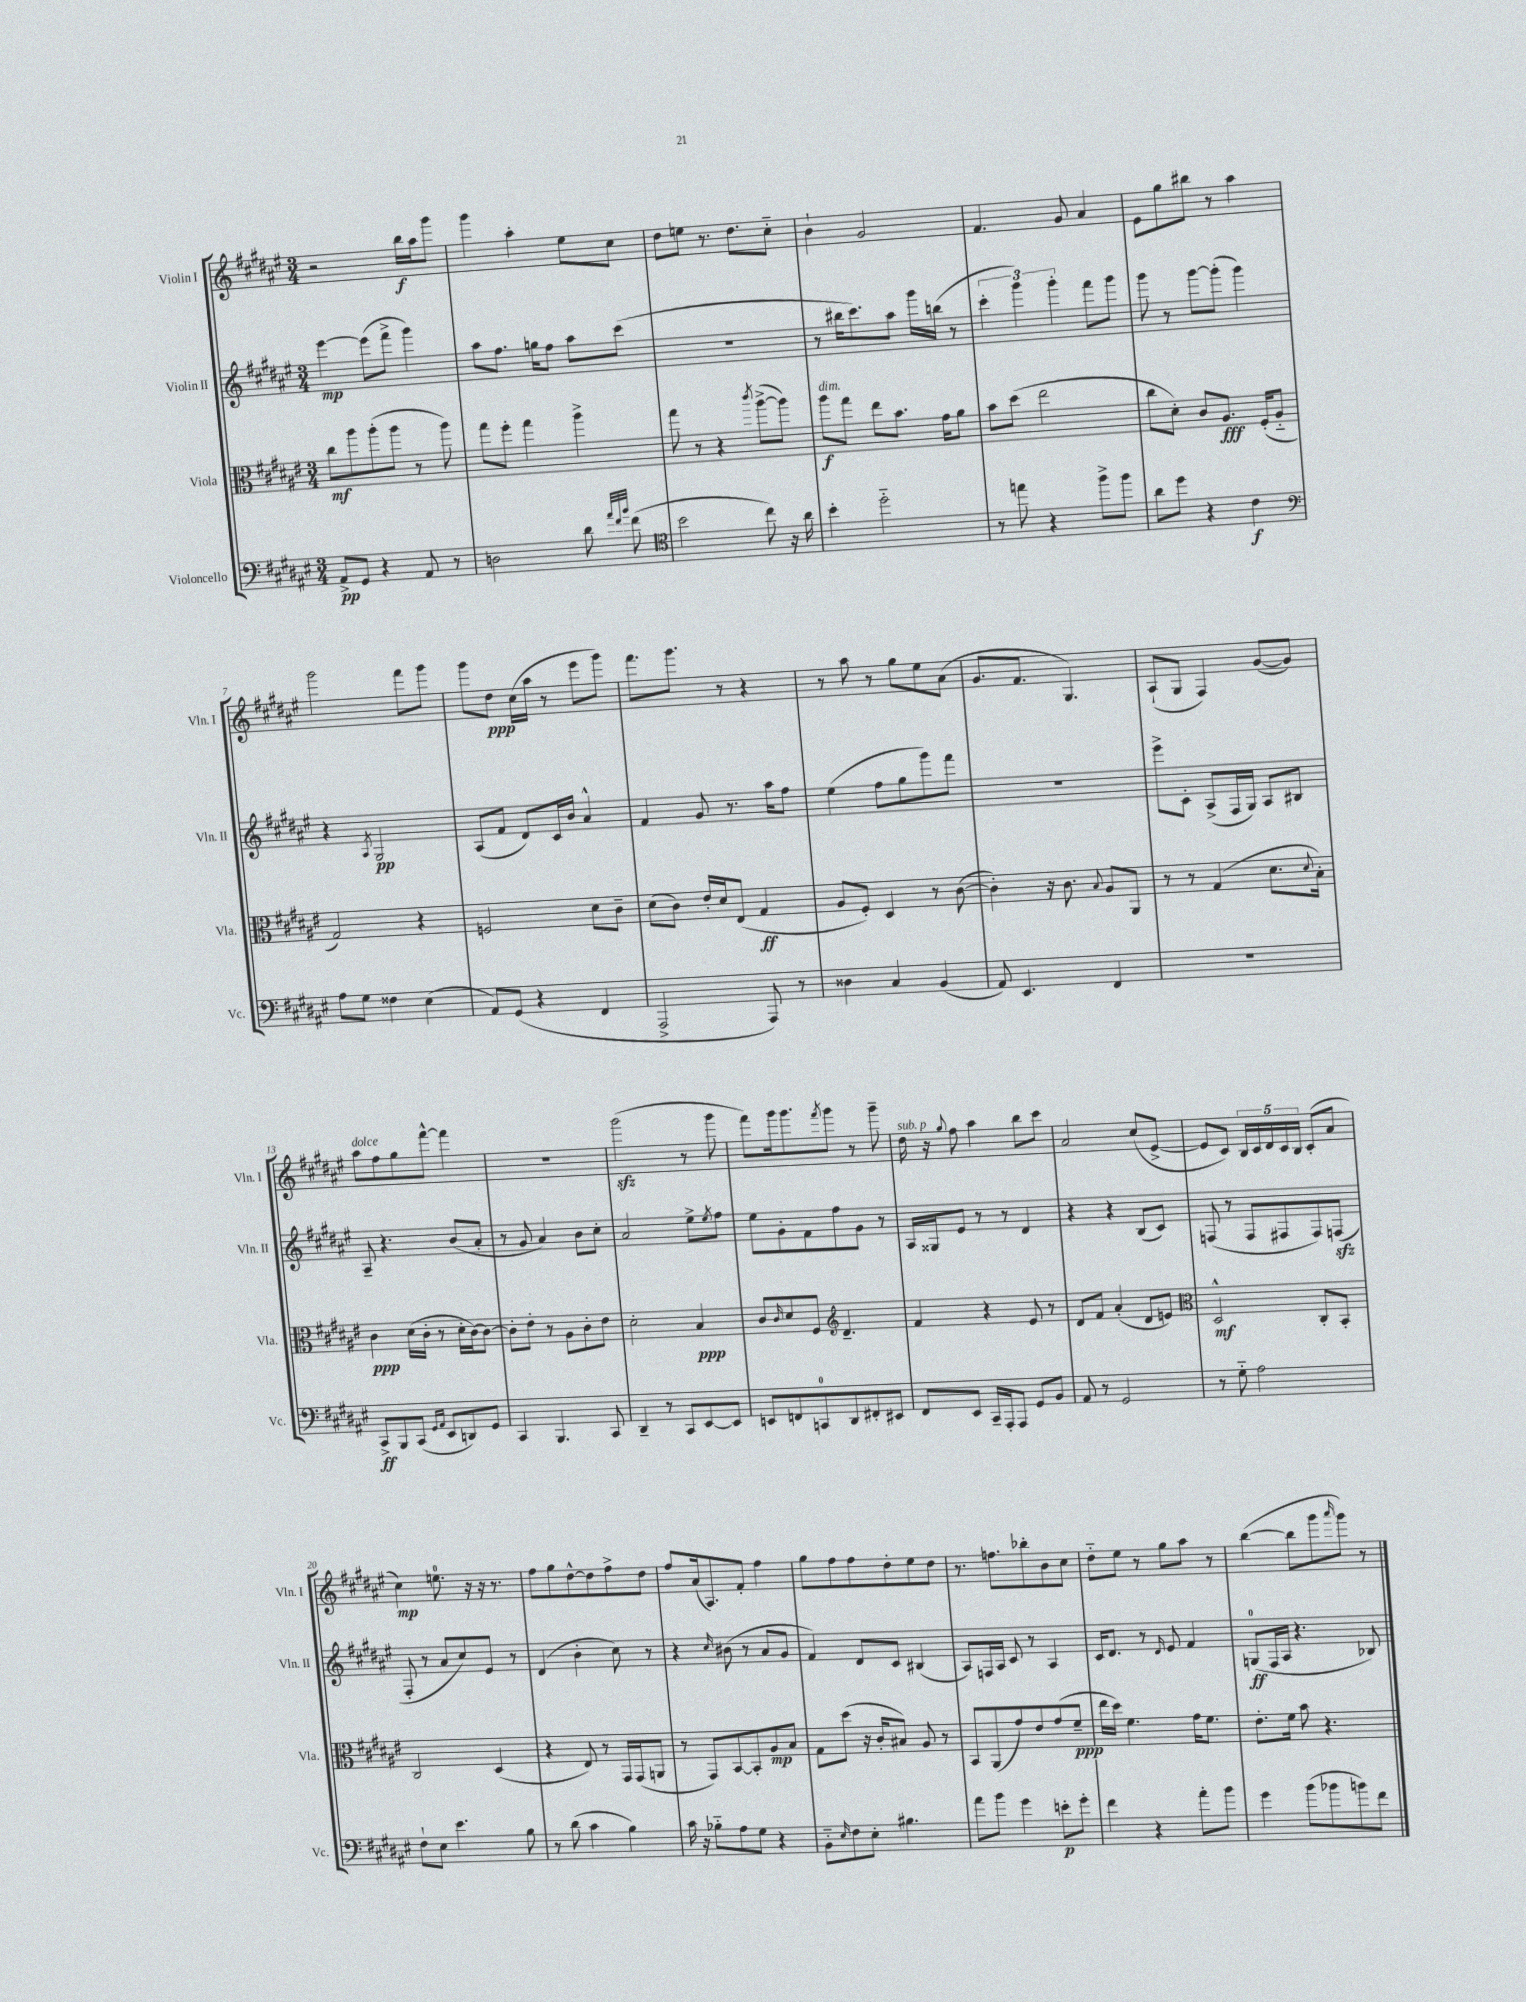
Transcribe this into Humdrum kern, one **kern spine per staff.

**kern	**kern	**kern	**kern
*staff4	*staff3	*staff2	*staff1
*clefF4	*clefC3	*clefG2	*clefG2
*k[f#c#g#d#a#e#]	*k[f#c#g#d#a#e#]	*k[f#c#g#d#a#e#]	*k[f#c#g#d#a#e#]
*M3/4	*M3/4	*M3/4	*M3/4
8AA#^	8cc#	[4eee#	2r
8GG#	8aa#	.	.
4r	(8aa#'	(8eee#]	.
.	8aa#	8fff#^	.
8AA#	8r	4ggg#)	16bb
.	.	.	16aa#
8r	8aa#)	.	8ggg#
=	=	=	=
2D	8gg#	8aa#	4ggg#
.	8ff#'	8.ff#	.
.	4gg#	.	4aa#'
.	.	16gg	.
.	.	8ff#	.
8d#	4aa#^	8aa#	8ee#
32qqa#	.	.	.
32qqf#	.	.	.
32qqb	.	.	.
(8f#	.	(8ccc#	8cc#
=	=	=	=
*clefC4	*	*	*
2b	8gg#	2.r	8dd#
.	8r	.	8ee
.	4r	.	8.r
.	.	.	8.dd#
.	8qccc#	.	.
8cc#)	([8aa#^	.	.
16r	8aa#])	.	8cc#'~
16a#	.	.	.
=	=	=	=
4b'	8aa#	8r	4b`
.	8gg#	16bb#	.
.	.	8.ccc#)	.
2dd#'~	8ee#	.	2g#
.	8.b	8aa#	.
.	.	16ggg#	.
.	16g#	(16bb	.
.	8a#	8r	.
=	=	=	=
8r	8b	6ccc#'	4.f#
8ee	(8dd#	.	.
.	.	6ggg#)	.
4r	2ee#	.	.
.	.	6ggg#'	.
.	.	.	8g#
8ff#^	.	8fff#	4a#
8ff#	.	8ggg#	.
=	=	=	=
8a#	8cc#	8ggg#	8e#
8dd#	8d#')	8r	8gg#
4r	8c#	[8ggg#	8bb#
.	8.A#	(8ggg#']	8r
4c#	.	4ggg#)	4aa#
.	(16F#'	.	.
.	8A#'~	.	.
=	=	=	=
*clefF4	*	*	*
8A#	2G#)	4r	2ggg#
8G#	.	.	.
.	.	8qA#	.
4F##	.	2G#	.
(4E#	4r	.	8fff#
.	.	.	8ggg#
=	=	=	=
8AA#)	2F	(8A#	8ggg#
(8GG#	.	8f#	8dd#
4r	.	8d#)	(16cc#
.	.	.	16aa#
.	.	16c#	8r
.	.	16b	.
4FF#	8d#	4a#^^	8eee#
.	8c#~	.	8ggg#)
=	=	=	=
2AAA#^	(8d#	4f#	8.fff#
.	8c#)	.	.
.	.	.	8.ggg#
.	16e#'	8g#	.
.	16d#	.	.
.	(8E#	8.r	8r
8AAA#)	4G#	.	4r
.	.	16aa#	.
8r	.	8ff#	.
=	=	=	=
4D##	8A#	(4ee#	8r
.	8F#')	.	8aa#
4C#	4D#	8ff#	8r
.	.	8gg#	8gg#
(4BB	8r	8ggg#)	8ee#
.	([8c#	8fff#	(8a#
=	=	=	=
8AA#)	4c#'])	2.r	8.g#
4.EE#	.	.	.
.	.	.	8.f#
.	16r	.	.
.	8.c#	.	.
.	.	.	4.G#)
.	8qqB	.	.
4FF#	8A#	.	.
.	8AA#	.	.
=	=	=	=
2.r	8r	8eee#^	(8A#`
.	8r	8c#'	8G#
.	(4G#	(8A#^	4F#)
.	.	16F#	.
.	.	16G#)	.
.	8.d#	8A#	([8g#
.	.	8B#	8g#])
.	8qqd#	.	.
.	16B')	.	.
=	=	=	=
8CC#^	4c#	8A#~	8aa#
8BBB	.	4.r	8ff#
(8CC#	(16d#	.	8gg#
.	16c#'	.	.
16qqGG#	.	.	.
16qqAA#	.	.	.
8EE#	8r	.	[8fff#^^
8DD)	16d#'	(8b	4fff#]
.	[16c#)	.	.
8GG#	8c#_	8a#'	.
=	=	=	=
4CC#	8c#']	8r	2.r
.	8e#'	8g#	.
4.BBB	8r	4a#)	.
.	8A#	.	.
.	8c#'	8b	.
8CC#	8e#	8cc#'	.
=	=	=	=
4DD#~	2d#'	2a#	(2ggg#
8r	.	.	.
8CC#	.	.	.
[8EE#	4B	8ee#^	8r
.	.	8qee#	.
8EE#]	.	8ff#	8ggg#
=	=	=	=
8EE	8c#	8ee#	8fff#)
.	16qqc#	.	.
8FF	8d#	8g#'	16ggg#
.	.	.	8.ggg#
8CC	8F#	8f#	.
*	*clefG2	*	*
.	.	.	8qfff#
8DD#	4.d#~	8ff#	8ggg#
8FF#'	.	8g#	8r
8EE#	.	8r	8ggg#~
=	=	=	=
8FF#	4f#	16A#	16dd#
.	.	16G##	16r
.	.	.	8qqgg#
8EE#	.	8e#	8ff#
16CC#~	4r	8r	4aa#
16AAA#'	.	.	.
8AAA#	.	8r	.
8GG#	8e#	4d#	8bb
8BB	8r	.	8ccc#
=	=	=	=
8AA#	8d#	4r	2a#
8r	8f#	.	.
2GG#	(4a#'	4r	.
.	8d#	(8B	(8cc#
.	8e)	8c#)	[8e#^
=	=	=	=
*	*clefC3	*	*
8r	2D#^^	(8F	8e#]
8G#'~	.	8r	8c#)
2A#	.	8F	20B
.	.	.	20c#
.	.	.	20d#
.	.	8F#	.
.	.	.	20c#
.	.	.	20B
.	8C#'	8F#)	(8c#'
.	8BB'	(8F	8a#
=	=	=	=
8F#`	2C#	8F#'	4cc#)
8E#	.	8r	.
4.e#	.	8a#	8.ee
.	.	8cc#)	.
.	.	.	16r
.	(4D#	8e#	16r
.	.	.	8.r
8B	.	8r	.
=	=	=	=
8r	4r	(4d#	8ff#
(8d#	.	.	8gg#
4c#	8E#)	4b'	[8dd#^^
.	8r	.	8dd#]
4B)	16GG#	8cc#)	8ff#^
.	(16GG#	.	.
.	8AA	8r	8dd#
=	=	=	=
16c#	8r	4r	8ff#
16r	.	.	.
8B-'~	8GG#)	.	(16a#
.	.	.	8.A#)
.	.	16qqcc#	.
8A#	[8BB	(8b#	.
8G#	8BB']	8r	8f#'
4r	8A#	8a#	4ff#
.	8B	8g#	.
=	=	=	=
8BB'~	8G#	4f#)	8gg#
16qqE#	.	.	.
8F#	(8dd#	.	8ff#
8E#'	16r	8d#	8ff#
.	16c#'	.	.
4.B#	8B#)	8c#	8dd#'
.	8A#	(4B#	8ee#
.	8r	.	8dd#
=	=	=	=
8a#	8BB	8A#)	8.r
8b	(8AA#	16F	.
.	.	16A#	8.ff
4g#	8g#)	8c#	.
.	8e#	8r	8bb-'
8e'	(8g#	4A#	8b
8g#'	8f#~	.	8cc#
=	=	=	=
4f#	16ee#	16c#	8dd#'~
.	16dd#)	8.d#	.
.	4.f#	.	8ee#
4r	.	8r	8r
.	.	16qqd#	.
.	.	8e#	8gg#
8a#'	16g#	4f#	8aa#
.	8.f#	.	.
8b	.	.	8r
=	=	=	=
4g#	8.e#'	(8G	([4bb
.	.	16F#	.
.	16f#	16A#	.
(8b	8b	4.r	8bb]
8b-	4.r	.	8ggg#
.	.	.	16qqaaa#
8b)	.	.	8ggg#)
8f#	.	8B-)	8r
==	==	==	==
*-	*-	*-	*-
